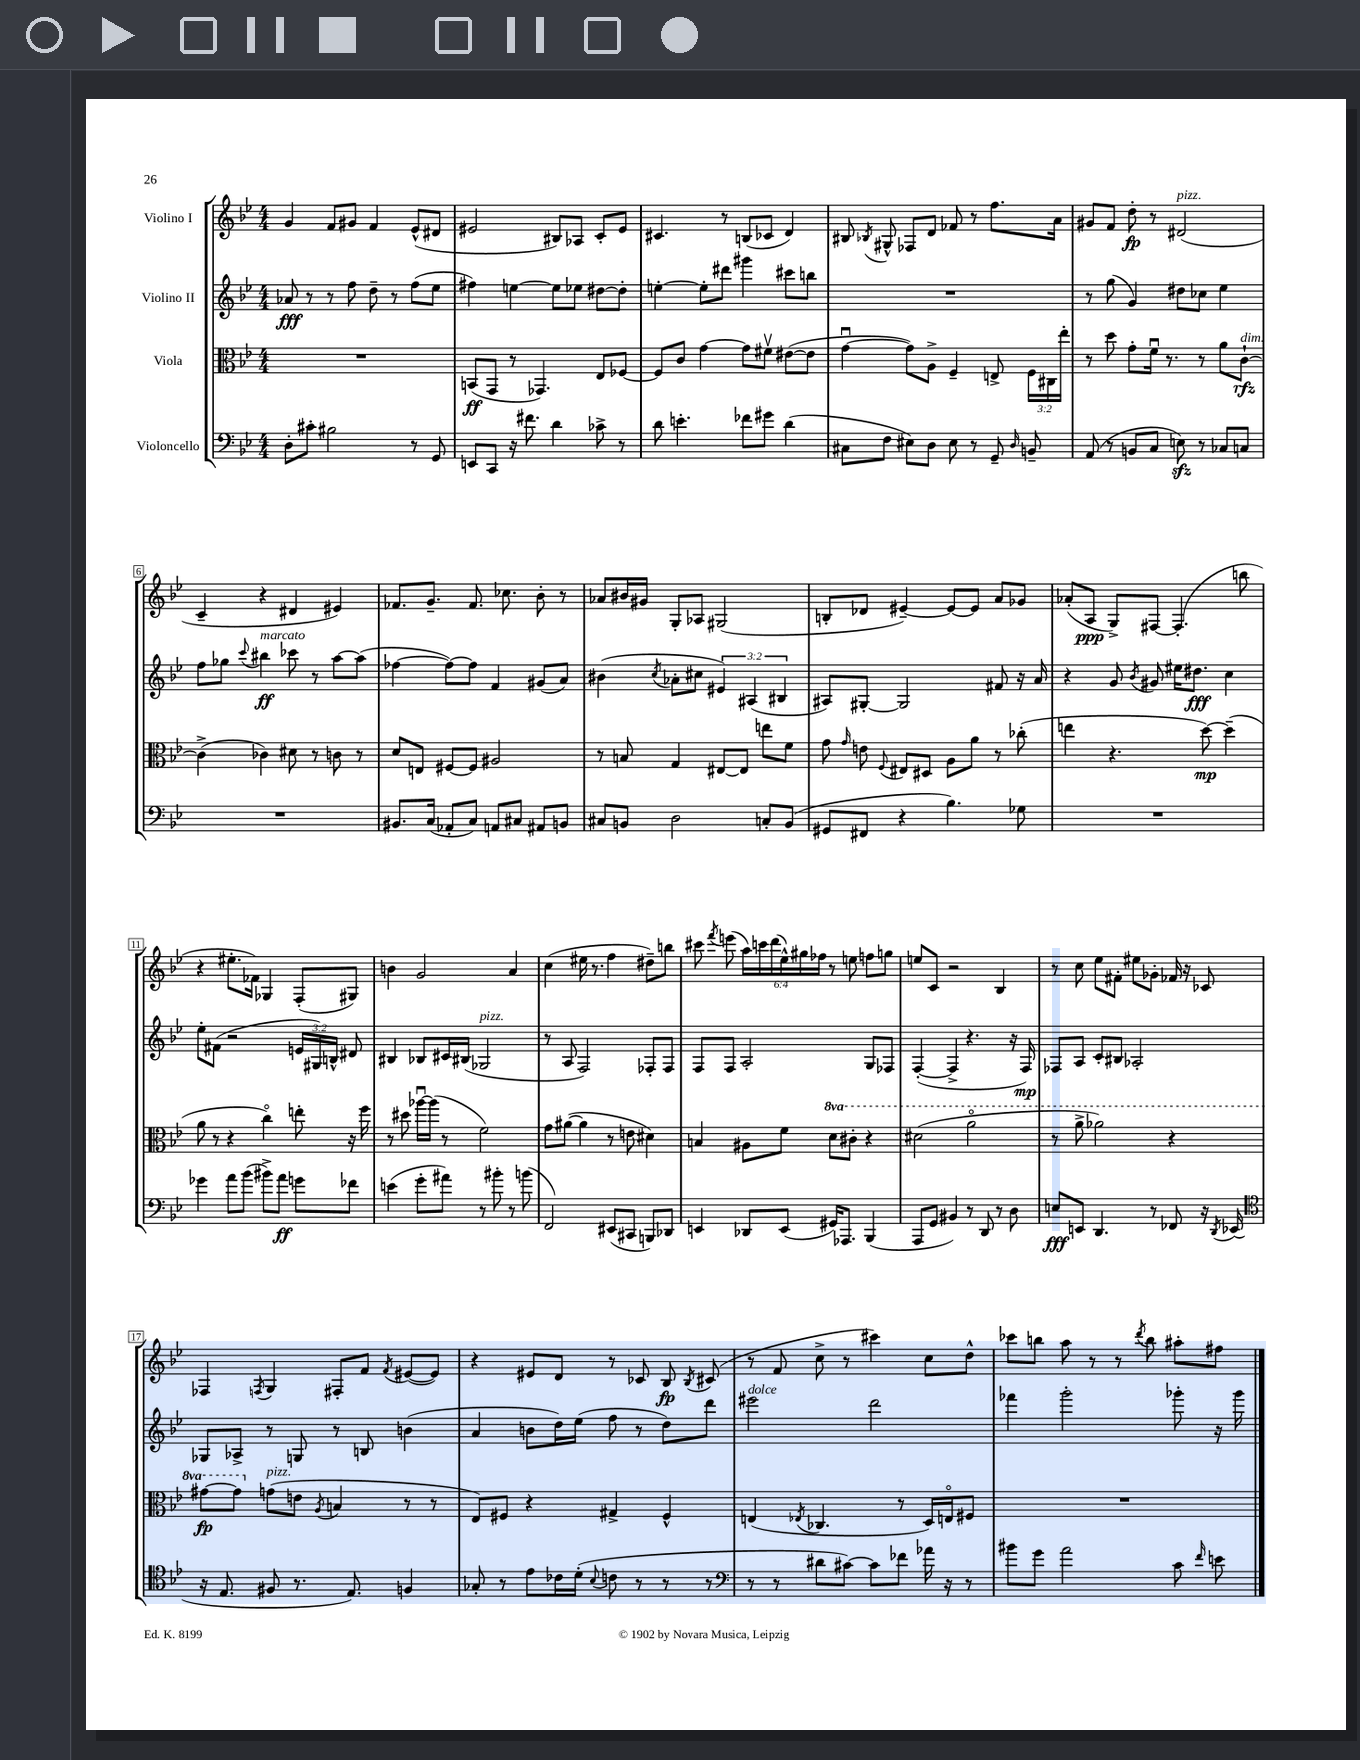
<<
\new StaffGroup <<
\new Staff = "s0" \with { instrumentName = "Violino I" } {
    \clef treble \key bes \major \numericTimeSignature \time 4/4 \override Staff.TupletNumber.text = #tuplet-number::calc-fraction-text
    \autoBeamOff g'4 f'8[ gis'8] f'4 ees'8[-^( dis'8] |
    eis'2 bis8[) aes8] c'8[-. eis'8] |
    cis'4. r8 b8[( ces'8] d'4) |
    bis8 \acciaccatura { bes8 } gis8-^ fes8[ d'8] fes'8 r8 f''8.[ a'16] |
    gis'8[ f'8] d''8-.\fp r8 dis'2^\markup { \italic "pizz." }( |
    c'4-- r4 dis'4 eis'4) |
    fes'8.[ g'8.]-- fes'8. ces''8. bes'8-. r8 |
    aes'8[ bis'16 gis'16] g8[-. aes8] gis2( |
    b8[-. des'8] eis'4~--) eis'8[~ eis'8] a'8[ ges'8] |
    aes'8[-.( a8]\ppp g8[->) fis8]~ fis4.-.( b''8 |
    r4 eis''8.[-. fes'16]) ges4 f8[-.( gis8]) |
    b'4 g'2 a'4 |
    c''4( eis''16 r8. f''4 dis''8[--) b''8] |
    cis'''8 \acciaccatura { f'''8 } e'''8( \tuplet 6/4 { a''16[) c'''16 d'''16( ees''16-^) gis''16 fes''16] } r8 e''8 f''8[ g''8] |
    e''8[ c'8] r2 bes4 |
    r8 c''8 ees''8[ fis'8]-. eis''8[ ges'8]-. fes'16 r16 ces'8 |
    fes4 \acciaccatura { f8 } g4 fis8[-. f'8] \acciaccatura { f'8 } eis'8[~( eis'8]) |
    r4 eis'8[ d'8] r8 ces'8 bes8\fp \acciaccatura { bes8 } cis'8( |
    r8 f'8 c''8-> r8 cis'''4) c''8[ d''8]-^ |
    ces'''8[ b''8] a''8 r8 r8 \acciaccatura { d'''8 } b''8 ais''8[-. fis''8] \bar "|." |
}
\new Staff = "s1" \with { instrumentName = "Violino II" } {
    \clef treble \key bes \major \numericTimeSignature \time 4/4 \override Staff.TupletNumber.text = #tuplet-number::calc-fraction-text
    \autoBeamOff aes'8\fff r8 r8 f''8 d''8-- r8 f''8[( ees''8] |
    fis''4) e''4~ e''8[ ees''8] dis''8[~ dis''8]-. |
    e''4~-. e''8[-. dis'''8] gis'''4 cis'''8[ b''8] |
    R1 |
    r8 g''8( g'4) dis''8[ ces''8] ees''4 |
    f''8[ ges''8] \appoggiatura { c'''8 } bis''4\ff^\markup { \italic "marcato" } ces'''8 r8 a''8[~ a''8]( |
    fes''4~ fes''8[~) fes''8] f'4 gis'8[( a'8]) |
    bis'4( \acciaccatura { c''8 } aes'8[-. cis''8] \tuplet 3/2 { eis'4) ais4( bis4 } |
    ais8[) gis8]~-. gis2 fis'8 r16 a'16 |
    r4 g'8 \acciaccatura { bes'8 } gis'8 eis''16[ dis''8.]\fff c''4 |
    ees''8[-. fis'8]( r2 \tuplet 3/2 { e'16[ gis16) b16]-^ } dis'8 |
    bis4 bes8[ cis'16 bis16]( ges2^\markup { \italic "pizz." } |
    r8 a8 f2) fes8[-. fes8] |
    f8[ f8] a2-. g8[ fes8] |
    f4~-.( f4-> r4. r16 f16\mp) |
    fes8[ a8] c'8[-. bis8] aes2-. |
    ges8[ aes8]-> r8 g8 r8 b8 b'4( |
    a'4 b'8[ d''16) ees''16]( f''8 r8 d''8[) d'''8] |
    eis'''2^\markup { \italic "dolce" } d'''2 |
    fes'''4 g'''2-. ges'''8-. r16 ges'''16 \bar "|." |
}
\new Staff = "s2" \with { instrumentName = "Viola" } {
    \clef alto \key bes \major \numericTimeSignature \time 4/4 \override Staff.TupletNumber.text = #tuplet-number::calc-fraction-text \set Staff.ottavationMarkups = #ottavation-simple-ordinals
    \autoBeamOff R1 |
    b,8[\ff( g,8] r8 ges,4.) ees8[ fes8]~ |
    fes8[ c'8] g'4~ g'8[ fis'8]\upbow eis'8[~( eis'8] |
    g'4~\downbow g'8[) a8]-> f4-- e8-> \tuplet 3/2 { f16[ cis16 ees''16]-. } |
    r8 d''8 g'8[-. f'16]\downbow r8. r8 a'8[ c'8]~-!\rfz^\markup { \italic "dim." } |
    c'4->( ces'4) dis'8 r8 c'8 r8 |
    d'8[ e8] fis8[~ fis8] ais2 |
    r8 b8 g4 eis8[~ eis8] e''8[ f'8] |
    g'8 \grace { g'16 } e'8 \appoggiatura { f8 } eis8[ dis8] a8[ a'8] r8 ces''8-.( |
    e''4 r4. d''8~\mp) d''4--( |
    a'8 r8 r4 c''4\flageolet) e''8-. r16 f''16 |
    r8 dis''8 aes''16[~\downbow aes''16]( r8 f'2) |
    g'8[ ais'8]~( ais'4 r8 e'8 dis'4) |
    b4 ais8[ f'8] \ottava #1 d''8[ cis''8]-. r4 |
    dis''2( a''2\flageolet |
    r8 a''8-> aes''2) r4 |
    gis''8[~\fp gis''8] \ottava #0 g'!8[^\markup { \italic "pizz." }( e'8] \acciaccatura { a8 } b4 r8 r8 |
    ees8[) fis8] r4 gis4-> fis4-^ |
    e4( \acciaccatura { ees8 } ces4. r8 d16[) e16\flageolet fis8] |
    R1 \bar "|." |
}
\new Staff = "s3" \with { instrumentName = "Violoncello" } {
    \clef bass \key bes \major \numericTimeSignature \time 4/4
    \autoBeamOff d8[-. cis'8]-. bis2 r8 g,8 |
    e,8[ c,8] r16 fis'8. d'4 ces'8-> r8 |
    d'8 e'4.-. fes'8[ gis'8] d'4( |
    cis8[ f8] eis8[) d8] eis8 r8 g,8-- \grace { d16 } b,8-- |
    a,8( r8 b,8[ c8] e8\sfz) r8 ces8[ c8] |
    R1 |
    bis,8.[ c16]( aes,8[-. c8]) a,8[ cis8] ais,8[ b,8] |
    cis8[ b,8] d2 c8[-. b,8]( |
    gis,8[ fis,8] r4 bes4.) ges8 |
    R1 |
    ges'4 a'8[ bes'8]( bis'8[->) a'8]\ff g'8[ fes'8] |
    e'4( g'8[-. ais'8]) r8 bis'8-. r8 b'8( |
    f,2) eis,8[( cis,8] b,,8[) des,8] |
    e,4 des,8[ e,8]( gis,16[) aes,,8.] bes,,4( |
    a,,8[ g,8] bis,4) r8 d,8 r8 d8 |
    e8[\fff e,8] d,4. r8 fes,8 r16 \acciaccatura { d,8 } ees,16( |
    \clef tenor r16 ees8. fis8 r8. ees8.) f4 |
    ges8-. r8 ees'8[ ces'16 d'16]-.( \appoggiatura { bes8 } c'8 r8 r8 r8 |
    \clef bass r8 r8 dis'8[ cis'8]~) cis'8[ fes'8] aes'16 r16 r8 |
    bis'8[ g'8] a'2 c'8 \grace { f'16 } e'8 \bar "|." |
}
>>
>>
\layout { \context { \Score \override BarNumber.stencil = #(make-stencil-boxer 0.1 0.3 ly:text-interface::print) } }
